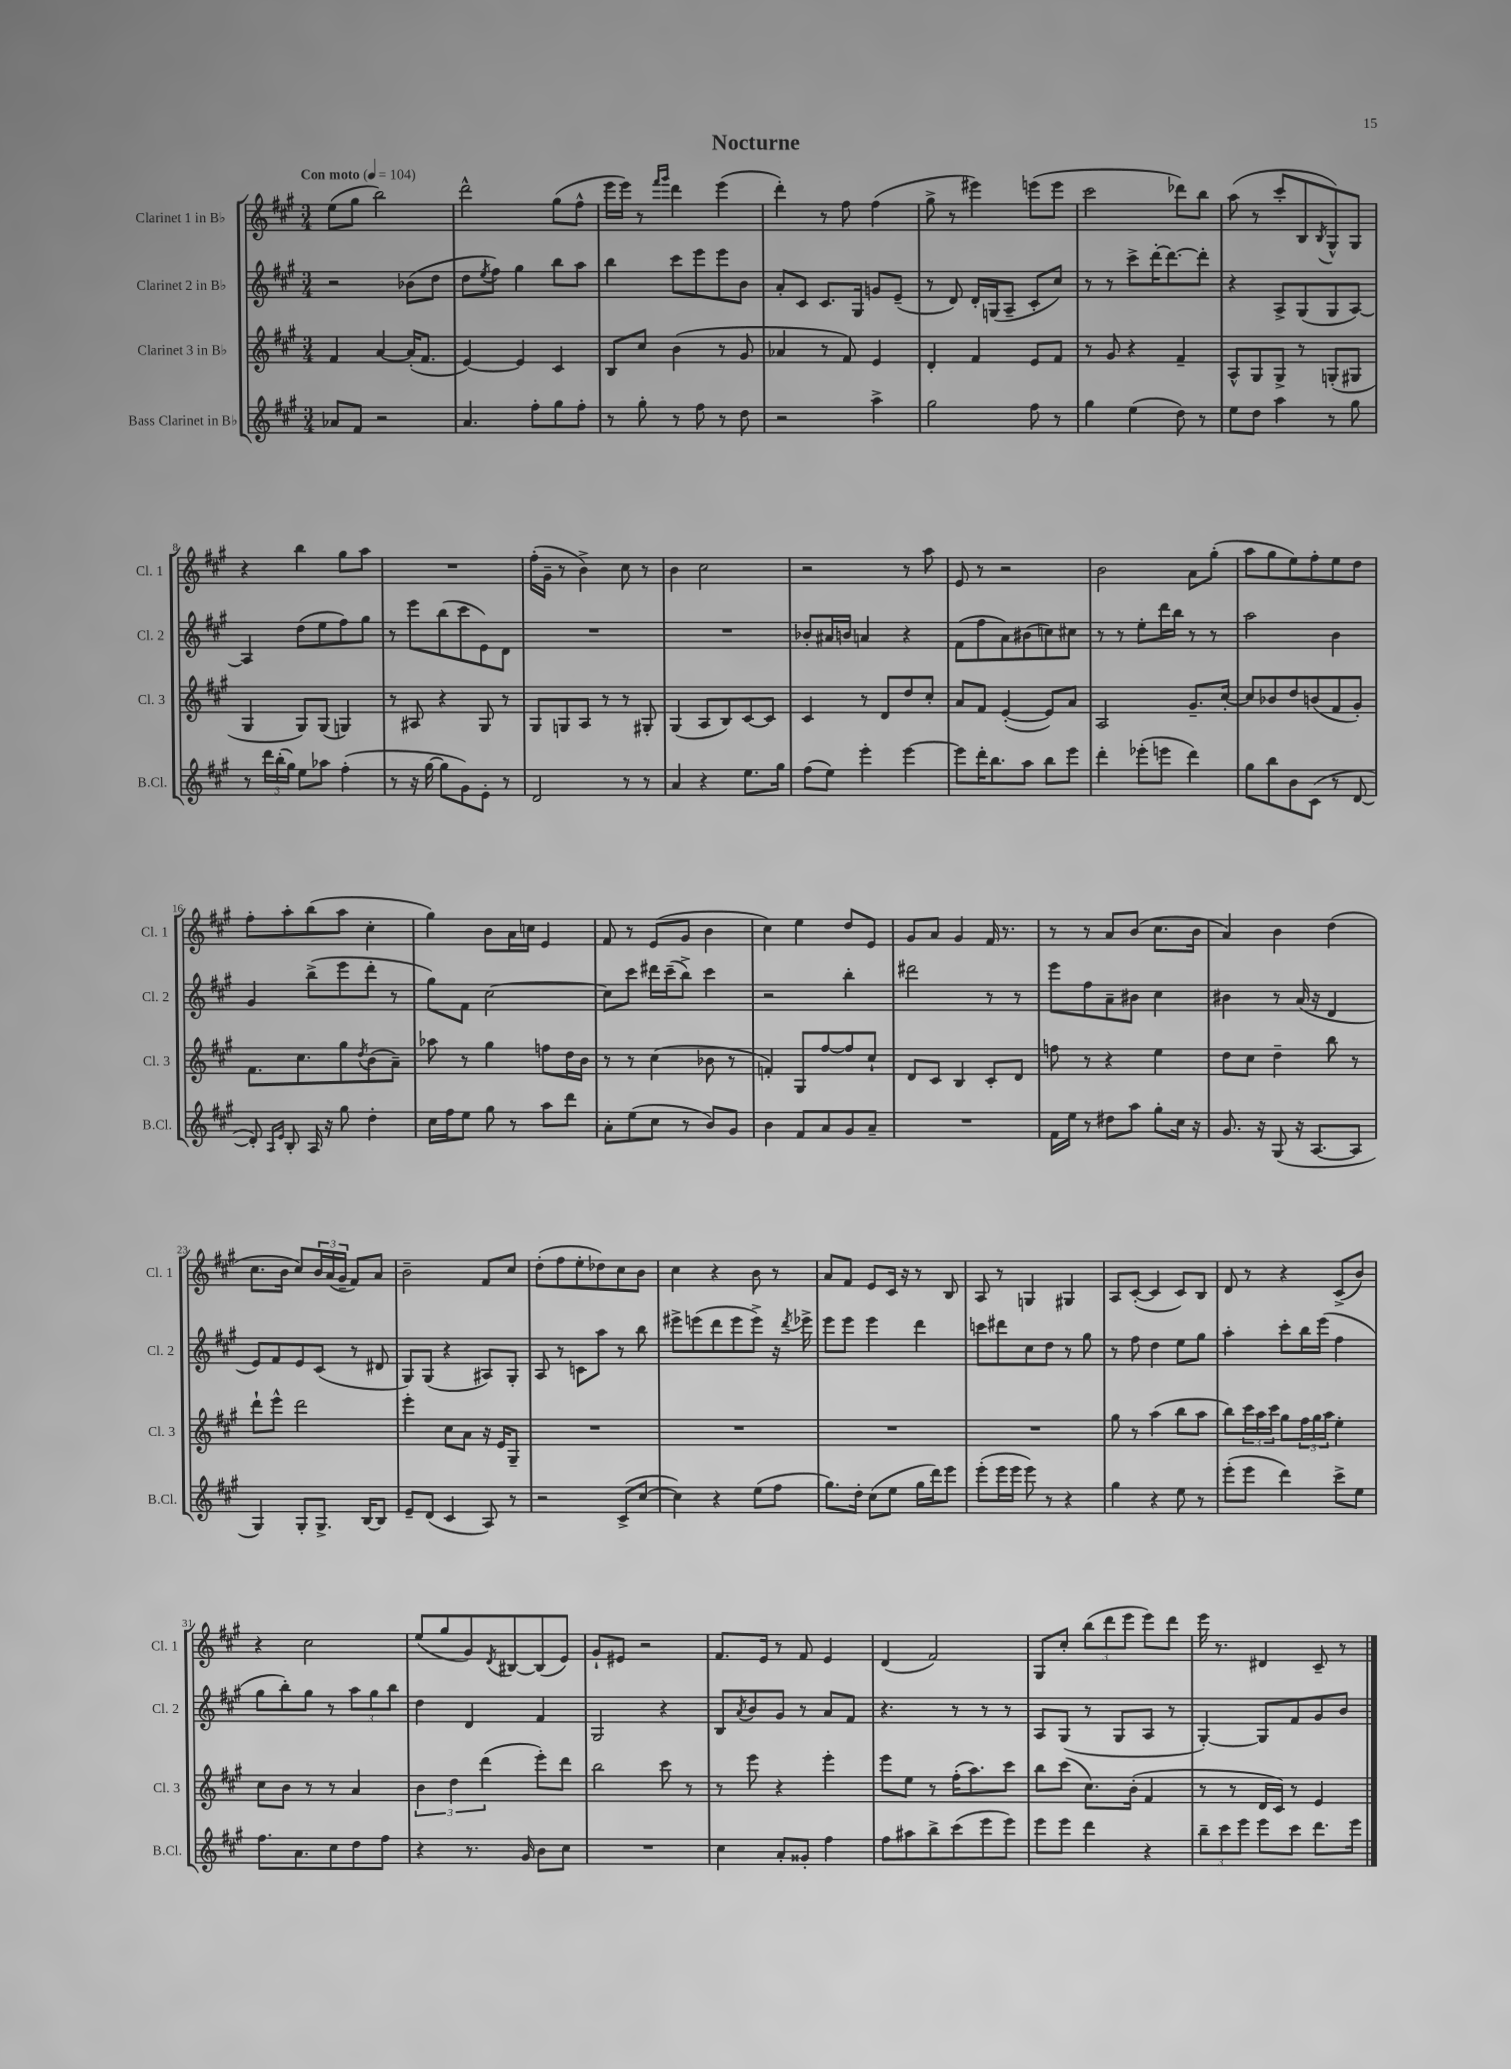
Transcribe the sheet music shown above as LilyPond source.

\header { title = "Nocturne" }
<<
\new StaffGroup <<
\new Staff = "s0" \with { instrumentName = "Clarinet 1 in Bb" shortInstrumentName = "Cl. 1" } {
    \clef treble \key a \major \numericTimeSignature \time 3/4 \tempo "Con moto" 4 = 104
    e''8( gis''8 b''2) |
    d'''2-^ gis''8( fis''8-^ |
    e'''16 e'''16) r8 \grace { fis'''16 gis'''16 } d'''4 e'''4( |
    d'''4-.) r8 fis''8 fis''4( |
    gis''8-> r8 eis'''4) e'''8( e'''8 |
    cis'''2 des'''8) b''8 |
    a''8( r8 cis'''8-. b8 \acciaccatura { b8 } gis8-^) gis8 |
    r4 b''4 gis''8 a''8 |
    R2. |
    fis''16-.( gis'16-- r8 b'4->) cis''8 r8 |
    b'4 cis''2 |
    r2 r8 a''8 |
    e'8 r8 r2 |
    b'2 a'8 gis''8-.( |
    a''8 gis''8 e''8) fis''8-. e''8 d''8 |
    fis''8-. a''8-. b''8( a''8 cis''4-. |
    gis''4) b'8 a'16 c''16 e'4 |
    fis'8 r8 e'8( gis'8 b'4 |
    cis''4) e''4 d''8 e'8 |
    gis'8 a'8 gis'4 fis'16 r8. |
    r8 r8 a'8 b'8( cis''8. b'16 |
    a'4) b'4 d''4( |
    cis''8. b'16 cis''8) \tuplet 3/2 { b'16 a'16( gis'16-- } fis'8) a'8 |
    b'2-- fis'8 cis''8 |
    d''8-.( fis''8 e''8-. des''8) cis''8 b'8 |
    cis''4 r4 b'8 r8 |
    a'8 fis'8 e'8 cis'16 r16 r8 b8 |
    a8 r8 g4 gis4 |
    a8 cis'8~-.( cis'4 cis'8) b8 |
    d'8 r8 r4 cis'8->( b'8) |
    r4 cis''2 |
    e''8( gis''8 gis'8) \acciaccatura { d'8 } bis8~ bis8( e'8) |
    gis'8-! eis'8 r2 |
    fis'8. e'16 r8 fis'8 e'4 |
    d'4( fis'2) |
    gis8 cis''8-. \tuplet 3/2 { b''8( d'''8 e'''8 } e'''8) d'''8 |
    e'''16 r8. dis'4 cis'8-- r8 \bar "|." |
}
\new Staff = "s1" \with { instrumentName = "Clarinet 2 in Bb" shortInstrumentName = "Cl. 2" } {
    \clef treble \key a \major \numericTimeSignature \time 3/4
    r2 bes'8( d''8 |
    d''8 \acciaccatura { e''8 } fis''8) gis''4 b''8 a''8 |
    b''4 cis'''8 e'''8 e'''8 b'8 |
    a'8-. cis'8 cis'8. gis16 g'8 e'8--( |
    r8 d'8) d'16-. g16( a8-- cis'8-. cis''8) |
    r8 r8 cis'''8-> d'''16~-. d'''8.~ d'''8-. |
    r4 a8-> gis8( gis8 a8~) |
    a4 d''8( e''8 fis''8) gis''8 |
    r8 e'''8 b''8( cis'''8 e'8) d'8 |
    R2. |
    R2. |
    bes'8-. ais'16 b'16 a'4 r4 |
    fis'8( fis''8 a'8) bis'8( c''8) cis''8 |
    r8 r8 e''8-. d'''16 b''16 r8 r8 |
    a''2 b'4 |
    gis'4 b''8->( e'''8 d'''8-. r8 |
    gis''8) fis'8 cis''2~ |
    cis''8 cis'''8 dis'''16 cis'''16--( b''8->) cis'''4 |
    r2 b''4-. |
    dis'''2 r8 r8 |
    e'''8 fis''8 a'8-- bis'8 cis''4 |
    bis'4 r8 a'16( r16 d'4 |
    e'8) fis'8 e'8 cis'8( r8 dis'8 |
    gis8) gis8( r4 ais8) gis8-. |
    a8 r8 c'8 a''8 r8 b''8 |
    eis'''8-> e'''8( d'''8 e'''8 e'''8->) r16 \acciaccatura { d'''8 } ees'''16-> |
    e'''8 e'''8 e'''4 d'''4 |
    c'''8 dis'''8 cis''8 d''8 r8 gis''8 |
    r8 fis''8 d''4 e''8 gis''8 |
    a''4-. cis'''8-. b''16 e'''16( fis''4 |
    gis''8 b''8-.) gis''8 r8 \tuplet 3/2 { a''8 gis''8 b''8 } |
    d''4 d'4 fis'4 |
    gis2 r4 |
    b8 \acciaccatura { a'8 } b'8 gis'8 r8 a'8 fis'8 |
    r4. r8 r8 r8 |
    a8 gis8( r8 gis8 a8 r8 |
    gis4~-.) gis8 fis'8 gis'8 b'8 \bar "|." |
}
\new Staff = "s2" \with { instrumentName = "Clarinet 3 in Bb" shortInstrumentName = "Cl. 3" } {
    \clef treble \key a \major \numericTimeSignature \time 3/4
    fis'4 a'4~ a'16-.( fis'8. |
    e'4~) e'4 cis'4 |
    b8 cis''8 b'4( r8 gis'8 |
    aes'4 r8 fis'8) e'4 |
    d'4-. fis'4 e'8 fis'8 |
    r8 gis'8 r4 fis'4-- |
    a8-^ gis8 gis8-> r8 g8-.( gis8 |
    gis4 gis8) gis8( g4) |
    r8 ais8 r4 gis8 r8 |
    gis8 g8 a8 r8 r8 gis8-. |
    gis4( a8 b8) cis'8~ cis'8 |
    cis'4 r8 d'8 d''8 cis''8-. |
    a'8 fis'8 e'4~-.( e'8) a'8 |
    a2 gis'8.-- cis''16~-. |
    cis''8 bes'8 d''8 b'8( fis'8 gis'8-.) |
    fis'8. cis''8. gis''8 \acciaccatura { d''8 } b'8( a'8--) |
    aes''8 r8 gis''4 f''8 d''16 b'16 |
    r8 r8 cis''4( bes'8 r8 |
    f'4-.) gis8 fis''8~ fis''8 cis''8-! |
    d'8 cis'8 b4 cis'8-. d'8 |
    f''8 r8 r4 e''4 |
    d''8 cis''8 d''4-- b''8 r8 |
    d'''8-! e'''8-^ d'''2 |
    e'''4-. cis''8 a'8 r16 e'16 gis8-- |
    R2. |
    R2. |
    R2. |
    R2. |
    gis''8 r8 a''4( b''8 a''8 |
    b''8) \tuplet 3/2 { cis'''16 a''16 cis'''16 } gis''8 \tuplet 3/2 { fis''16 gis''16 a''16 } e''4-. |
    cis''8 b'8 r8 r8 a'4 |
    \tuplet 3/2 { b'4 d''4 d'''4( } e'''8-.) d'''8 |
    b''2 cis'''8 r8 |
    r8 e'''8 r4 e'''4-. |
    e'''8 e''8 r8 fis''16-.( a''8.) cis'''8 |
    b''8 cis'''8( cis''8.) b'16-.( fis'4 |
    r8 r8 d'16 cis'16) r8 e'4 \bar "|." |
}
\new Staff = "s3" \with { instrumentName = "Bass Clarinet in Bb" shortInstrumentName = "B.Cl." } {
    \clef treble \key a \major \numericTimeSignature \time 3/4
    aes'8 fis'8 r2 |
    a'4. fis''8-. gis''8 fis''8-. |
    r8 gis''8-. r8 fis''8 r8 d''8 |
    r2 a''4-> |
    gis''2 fis''8 r8 |
    gis''4 e''4( d''8) r8 |
    e''8 d''8 a''4 r8 gis''8 |
    r8 \tuplet 3/2 { d'''16 b''16-.( gis''16) } e''8 aes''8 fis''4-.( |
    r8 r16 gis''16~ gis''8 gis'8) e'8-. r8 |
    d'2 r8 r8 |
    a'4 r4 e''8. gis''16 |
    fis''8( e''8) e'''4-. e'''4~ |
    e'''8 d'''16-. b''8. a''8 b''8 e'''8 |
    d'''4-. ees'''8-.( e'''8 d'''4) |
    gis''8 b''8 b'8 cis'8( r8 d'8~ |
    d'8-.) \grace { a16 e'16 } b8-. a16 r16 gis''8 d''4-. |
    cis''16 fis''16 e''8 gis''8 r8 a''8 d'''8 |
    a'8-. e''8( cis''8 r8 b'8) gis'8 |
    b'4 fis'8 a'8 gis'8 a'8-- |
    R2. |
    fis'16 e''16 r8 dis''8 a''8 gis''8-. cis''16 r16 |
    gis'8. r16 gis8( r16 a8.~ a8 |
    gis4) gis8-. gis8.-> b16~ b8 |
    e'8-- d'8( cis'4 a8) r8 |
    r2 cis'8->( cis''8~ |
    cis''4) r4 e''8( fis''8 |
    gis''8.) d''16-. cis''8( e''8 gis''16 d'''16) e'''8 |
    e'''8-.( e'''16 e'''16 e'''8) r8 r4 |
    gis''4 r4 e''8 r8 |
    e'''8-.( e'''8 d'''4) cis'''8-> e''8 |
    fis''8. a'8. cis''8 d''8 fis''8 |
    r4 r8. gis'16 b'8 cis''8 |
    R2. |
    cis''4 a'8-. gisis'8-. fis''4 |
    fis''8 ais''8 b''8-> cis'''8( e'''8 e'''8) |
    e'''8 e'''8 d'''4 r4 |
    \tuplet 3/2 { b''8-- cis'''8 e'''8 } e'''8 cis'''8 d'''8. e'''16 \bar "|." |
}
>>
>>
